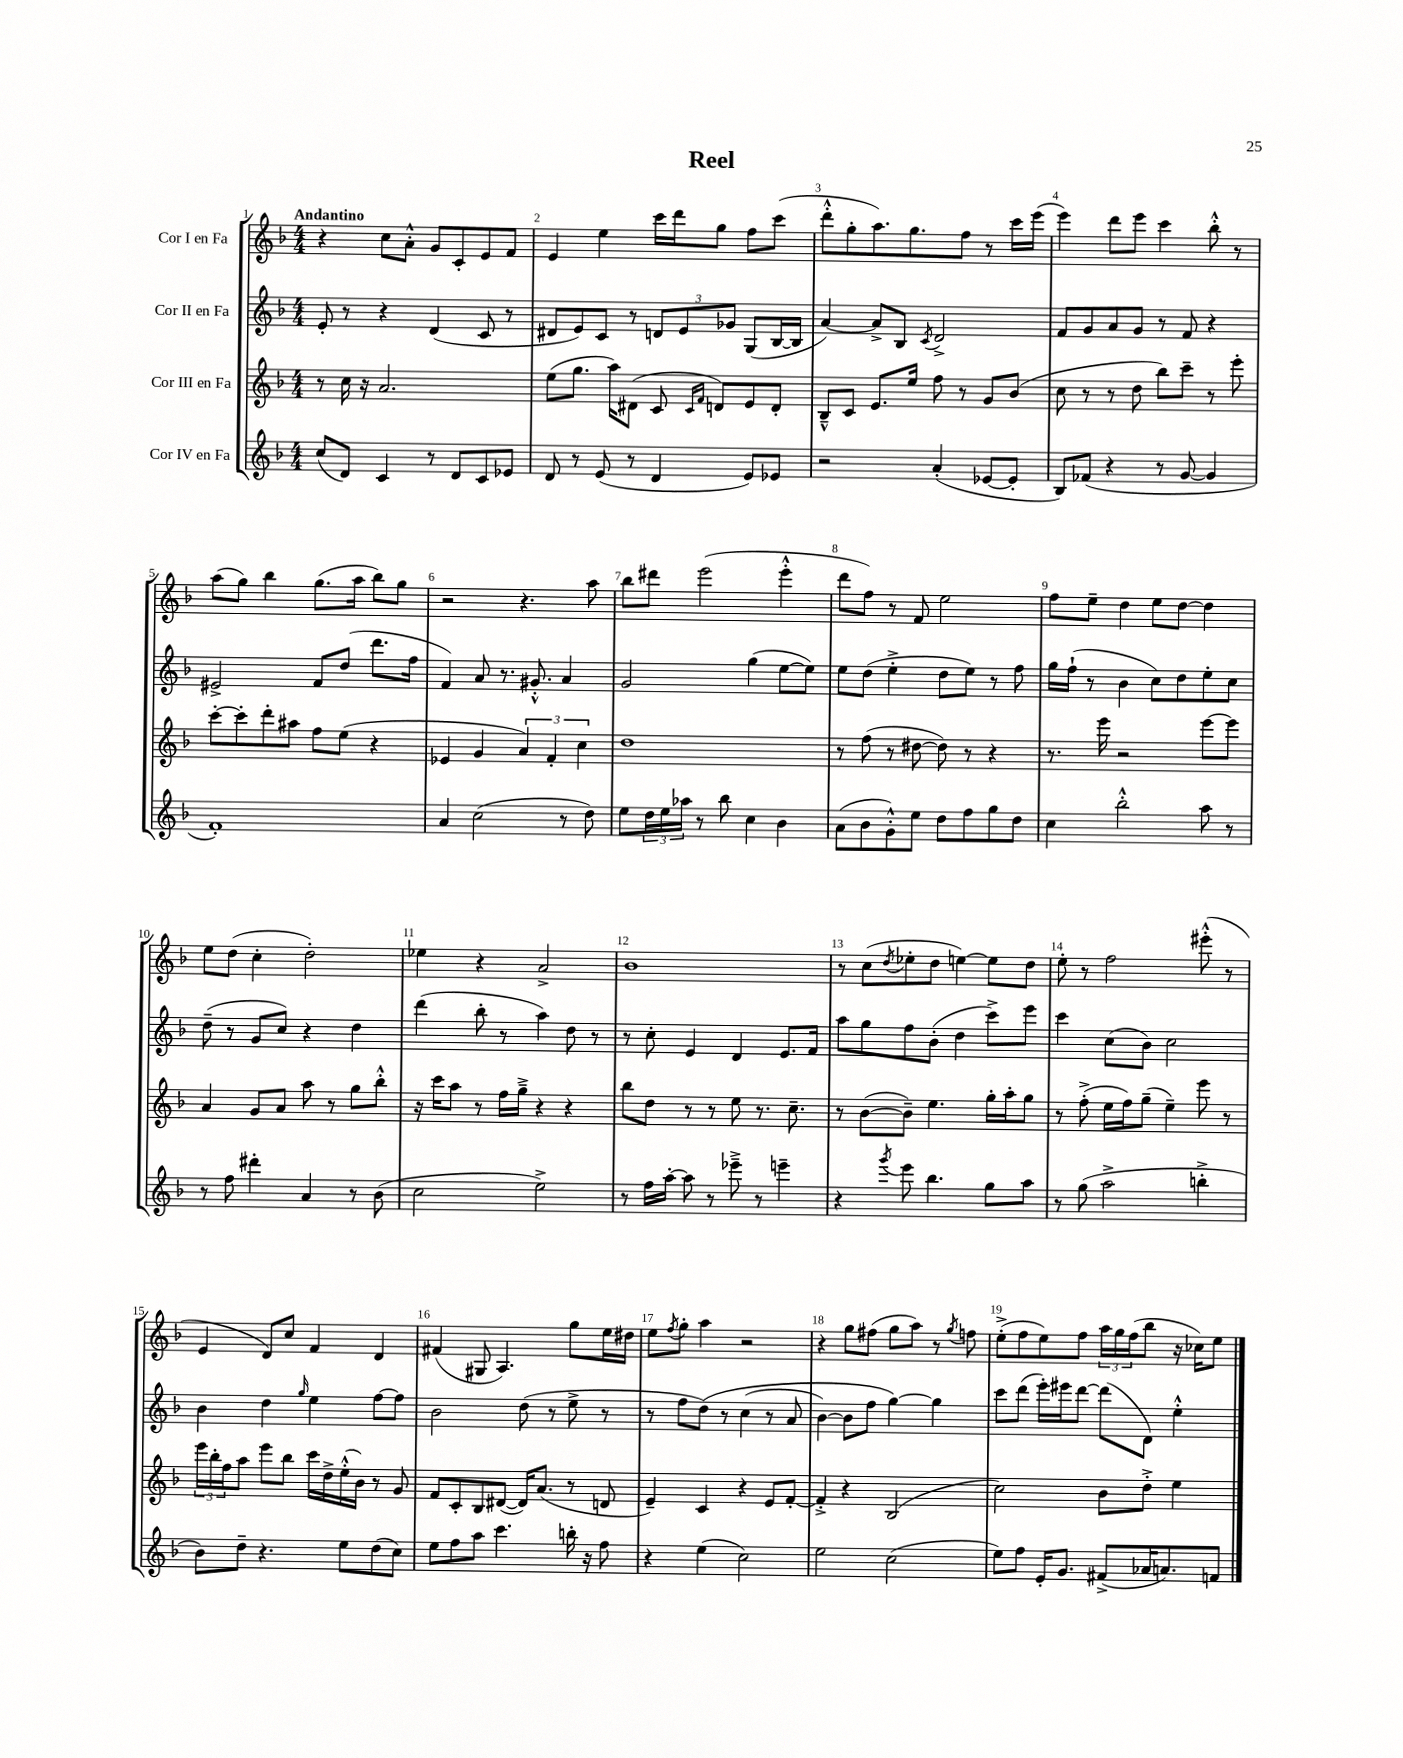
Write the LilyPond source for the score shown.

\header { title = "Reel" }
<<
\new StaffGroup <<
\new Staff = "s0" \with { instrumentName = "Cor I en Fa" } {
    \clef treble \key f \major \numericTimeSignature \time 4/4 \tempo "Andantino"
    r4 c''8 a'8-.-^ g'8 c'8-. e'8 f'8 |
    e'4 e''4 c'''16 d'''16 g''8 f''8 c'''8( |
    d'''8-.-^ g''8-. a''8.) g''8. f''8 r8 c'''16 e'''16( |
    e'''4) d'''8 e'''8 c'''4 bes''8-.-^ r8 |
    a''8( g''8) bes''4 g''8.( a''16 bes''8) g''8 |
    r2 r4. a''8 |
    bes''8 dis'''8 e'''2( e'''4-.-^ |
    d'''8 f''8) r8 f'8 e''2 |
    f''8 e''8-- d''4 e''8 d''8~ d''4 |
    e''8 d''8( c''4-. d''2-.) |
    ees''4 r4 a'2-> |
    bes'1 |
    r8 c''8( \acciaccatura { d''8 } ees''8-. d''8 e''4~) e''8 d''8 |
    e''8-. r8 f''2 eis'''8-.-^( r8 |
    e'4 d'8) c''8 f'4 d'4 |
    fis'4( gis8 a4.) g''8 e''16 dis''16 |
    e''8 \acciaccatura { f''8 } g''8-. a''4 r2 |
    r4 g''8 fis''8( g''8 a''8) r8 \acciaccatura { g''8 } f''8 |
    e''8-.->( f''8 e''8) f''8 \tuplet 3/2 { a''16 g''16 f''16( } bes''8 r16 ces''16) e''8 \bar "|." |
}
\new Staff = "s1" \with { instrumentName = "Cor II en Fa" } {
    \clef treble \key f \major \numericTimeSignature \time 4/4
    e'8-. r8 r4 d'4( c'8 r8 |
    dis'8 e'8) c'8 r8 \tuplet 3/2 { d'8 e'8 ges'8 } g8( bes16~ bes16 |
    a'4~) a'8-> bes8 \acciaccatura { c'8 } d'2-> |
    f'8 g'8 a'8 g'8 r8 f'8 r4 |
    eis'2-> f'8 d''8( d'''8. f''16 |
    f'4) a'8 r8. gis'8.-.-^ a'4 |
    g'2 g''4( e''8~ e''8) |
    e''8 d''8( e''4-.-> d''8 e''8) r8 f''8 |
    g''16 f''16-!( r8 bes'4 c''8) d''8 e''8-. c''8 |
    d''8--( r8 g'8 c''8) r4 d''4 |
    d'''4( bes''8-. r8 a''4) d''8 r8 |
    r8 c''8-. e'4 d'4 e'8. f'16 |
    a''8 g''8 f''8 bes'8-.( d''4 c'''8->) e'''8 |
    c'''4 c''8( bes'8) c''2 |
    bes'4 d''4 \grace { g''16 } e''4 f''8~ f''8 |
    bes'2 d''8( r8 e''8-> r8 |
    r8 f''8 d''8)\( r8 c''4( r8 a'8 |
    bes'4~) bes'8 f''8 g''4~\) g''4 |
    c'''8 d'''8( e'''16-.) eis'''16 d'''8~ d'''8( d'8) e''4-.-^ \bar "|." |
}
\new Staff = "s2" \with { instrumentName = "Cor III en Fa" } {
    \clef treble \key f \major \numericTimeSignature \time 4/4
    r8 c''16 r16 a'2. |
    e''8( g''8. a''16) dis'8( c'8 \grace { c'16 f'16 } d'8) e'8 d'8-. |
    bes8---^ c'8 e'8. e''16 f''8 r8 g'8 bes'8( |
    c''8 r8 r8 d''8 bes''8) c'''8-- r8 e'''8-. |
    c'''8~-. c'''8-. d'''8-. ais''8 f''8 e''8( r4 |
    ees'4 g'4 \tuplet 3/2 { a'4) f'4-. c''4 } |
    d''1 |
    r8 f''8( r8 dis''8~ dis''8) r8 r4 |
    r8. e'''16 r2 e'''8~ e'''8 |
    a'4 g'8 a'8 a''8 r8 g''8 bes''8-.-^ |
    r16 c'''16 a''8 r8 f''16 g''16---> r4 r4 |
    bes''8 d''8 r8 r8 e''8 r8. c''8.-- |
    r8 bes'8~( bes'8--) e''4. g''16-. a''16-. g''8 |
    r8 f''8-.->( e''16 f''16) g''8--( e''4--) e'''8 r8 |
    \tuplet 3/2 { e'''16 bes''16-. f''16 } a''8 e'''8 bes''8 c'''16 d''16-> e''16-.-^( bes'16) r8 g'8 |
    f'8 c'8-. bes8 dis'8~( dis'16) a'8.( r8 d'8 |
    e'4--) c'4 r4 e'8 f'8~-. |
    f'4-.-> r4 bes2( |
    c''2) bes'8 d''8-.-> e''4 \bar "|." |
}
\new Staff = "s3" \with { instrumentName = "Cor IV en Fa" } {
    \clef treble \key f \major \numericTimeSignature \time 4/4
    c''8( d'8) c'4 r8 d'8 c'8 ees'8 |
    d'8 r8 e'8( r8 d'4 e'8) ees'8 |
    r2 a'4-.( ees'8~ ees'8-. |
    bes8) fes'8( r4 r8 g'8~ g'4 |
    f'1-.) |
    a'4 c''2( r8 d''8) |
    e''8 \tuplet 3/2 { d''16 e''16 aes''16 } r8 bes''8 c''4 bes'4 |
    a'8( bes'8 g'8-.-^) e''8 d''8 f''8 g''8 d''8 |
    c''4 bes''2-.-^ a''8 r8 |
    r8 f''8 dis'''4-. a'4 r8 bes'8( |
    c''2 e''2->) |
    r8 f''16 a''16~-. a''8 r8 ees'''8---> r8 e'''4-- |
    r4 \acciaccatura { g'''8 } e'''8 bes''4. g''8 a''8 |
    r8 g''8( a''2-> b''4-.-> |
    bes'8) d''8-- r4. e''8 d''8( c''8) |
    e''8 f''8 a''8 c'''4. b''16-. r16 f''8 |
    r4 e''4( c''2) |
    e''2 c''2( |
    e''8) f''8 e'16-. g'8. fis'8->( aes'16 a'8.) f'8 \bar "|." |
}
>>
>>
\layout { \context { \Score \override BarNumber.break-visibility = ##(#f #t #t) barNumberVisibility = #all-bar-numbers-visible } }
